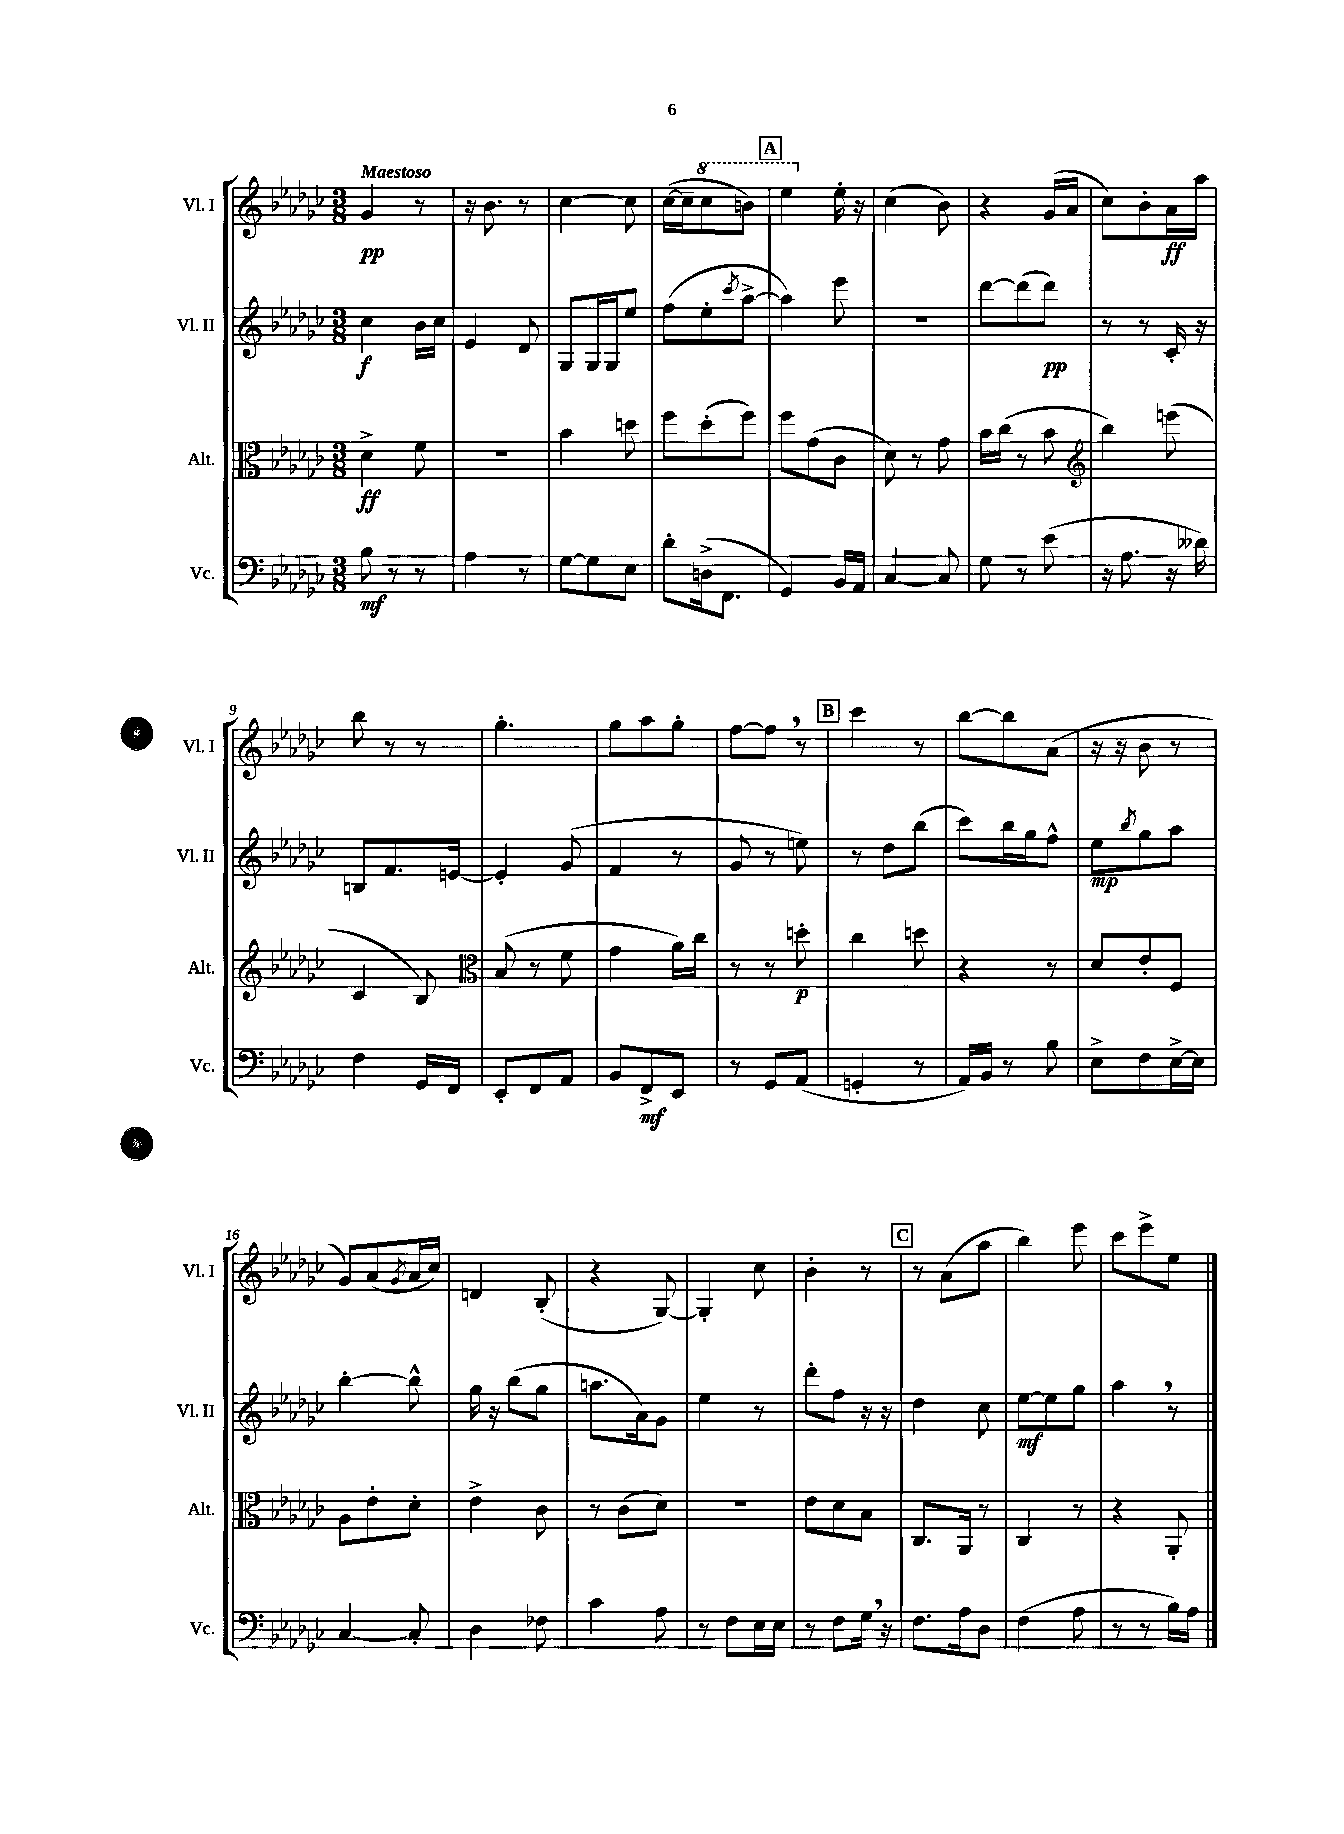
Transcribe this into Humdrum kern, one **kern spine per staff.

**kern	**kern	**kern	**kern
*staff4	*staff3	*staff2	*staff1
*clefF4	*clefC3	*clefG2	*clefG2
*k[b-e-a-d-g-c-]	*k[b-e-a-d-g-c-]	*k[b-e-a-d-g-c-]	*k[b-e-a-d-g-c-]
*M3/8	*M3/8	*M3/8	*M3/8
8B-	4d-^	4cc-	4g-
8r	.	.	.
8r	8f	16b-	8r
.	.	16cc-	.
=	=	=	=
4A-	4.r	4e-	16r
.	.	.	8.b-
8r	.	8d-	8r
=	=	=	=
[8G-	4b-	8G-	[4cc-
8G-]	.	16G-	.
.	.	16G-	.
8E-	8dd	8ee-	8cc-]
=	=	=	=
8d-'	8ff	(8ff	([16cc-
.	.	.	16cc-~]
(16D^	(8dd-'	8ee-'	8ccc-
8.FF	.	.	.
.	.	8qccc-	.
.	8ff)	[8aa-^	8bb)
=	=	=	=
4GG-)	8ff	4aa-])	4eee-
.	(8g-	.	.
16BB-	8c-	8eee-	16ee-'
16AA-	.	.	16r
=	=	=	=
[4C-	8d-)	4.r	(4cc-
.	8r	.	.
8C-]	8g-	.	8b-)
=	=	=	=
8G-	16b-	[8ddd-	4r
.	(16cc-	.	.
8r	8r	(8ddd-]	.
(8e-	8b-	8ddd-)	(16g-
.	.	.	16a-
=	=	=	=
*	*clefG2	*	*
16r	4bb-)	8r	8cc-)
8.A-	.	.	.
.	.	8r	8b-'
16r	(8eee	16c-'	16a-
16d--)	.	16r	16aa-
=	=	=	=
4F	4c-	8B	8bb-
.	.	8.f	8r
16GG-	8B-)	.	8r
16FF	.	[16e	.
=	=	=	=
*	*clefC3	*	*
8EE-'	(8B-	4e']	4.gg-'
8FF	8r	.	.
8AA-	8f	(8g-	.
=	=	=	=
8BB-	4g-	4f	8gg-
8FF^	.	.	8aa-
8EE-	16a-)	8r	8gg-'
.	16cc-	.	.
=	=	=	=
8r	8r	8g-	[8ff
8GG-	8r	8r	8ff]
(8AA-	8dd'	8ee)	8r
=	=	=	=
4GG'	4cc-	8r	4ccc-
.	.	8dd-	.
8r	8dd	(8bb-	8r
=	=	=	=
16AA-)	4r	8ccc-)	[8bb-
16BB-	.	.	.
8r	.	16bb-	8bb-]
.	.	16gg-	.
8B-	8r	8ff^^	(8a-
=	=	=	=
8E-^	8d-	8ee-	16r
.	.	.	16r
.	.	8qbb-	.
8F	8e-'	8gg-	8b-
[16E-^	8F	8aa-	8r
16E-]	.	.	.
=	=	=	=
[4C-	8A-	[4bb-'	8g-)
.	8e-'	.	(8a-
.	.	.	8qg-
8C-']	8d-'	8bb-^^]	16a-
.	.	.	16cc-)
=	=	=	=
4D-	4e-^	16gg-	4d
.	.	16r	.
.	.	(8bb-	.
8F-	8c-	8gg-	(8B-'
=	=	=	=
4c-	8r	8.aa	4r
.	(8c-	.	.
.	.	16a-)	.
8A-	8d-)	8g-	[8G-)
=	=	=	=
8r	4.r	4ee-	4G-']
8F	.	.	.
16E-	.	8r	8cc-
16E-	.	.	.
=	=	=	=
8r	8e-	8ddd-'	4b-'
8F	8d-	8ff	.
16G-	8B-	16r	8r
16r	.	16r	.
=	=	=	=
8.F	8.C-	4dd-	8r
.	.	.	(8a-
16A-	16AA-	.	.
8D-	8r	8cc-	8aa-
=	=	=	=
(4F	4C-	[8ee-	4bb-)
.	.	8ee-]	.
8A-	8r	8gg-	8eee-
=	=	=	=
8r	4r	4aa-	8ccc-
8r	.	.	8eee-^
16B-)	8AA-'	8r	8ee-
16A-	.	.	.
==	==	==	==
*-	*-	*-	*-
